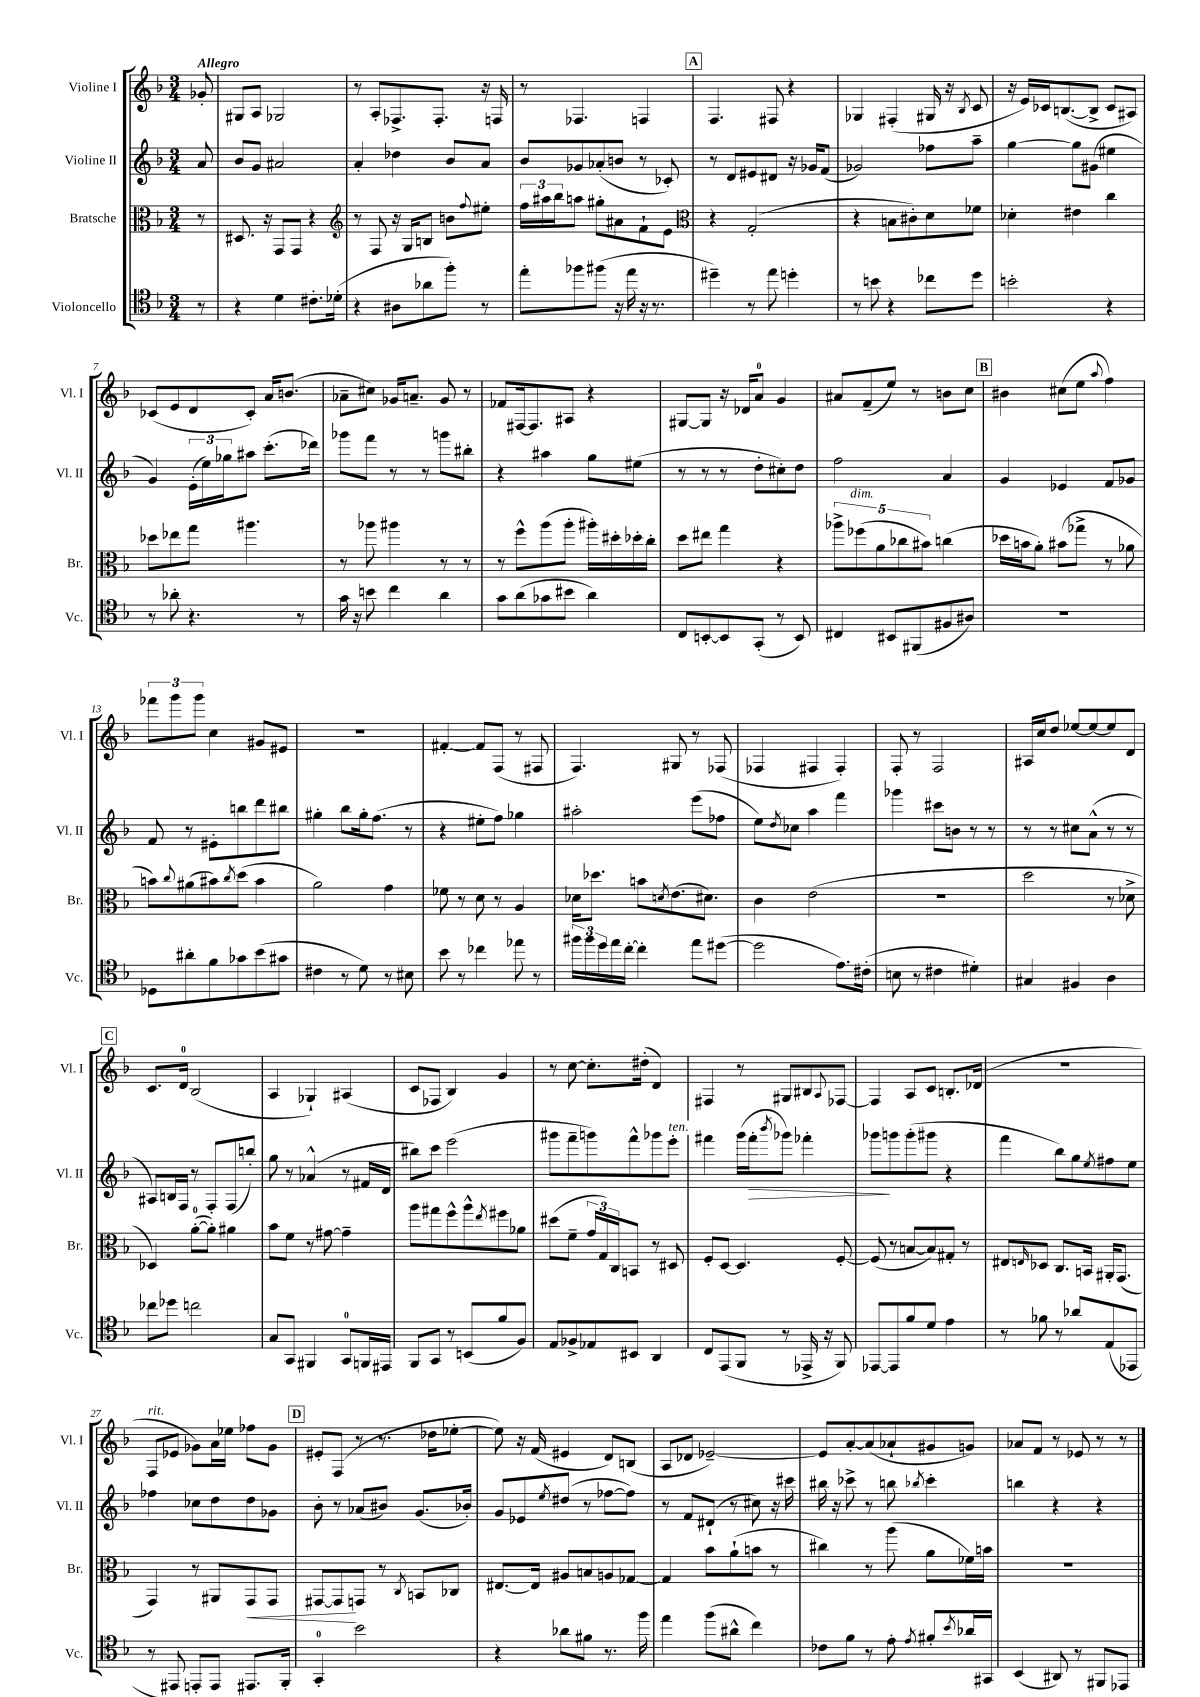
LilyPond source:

<<
\new StaffGroup <<
\new Staff = "s0" \with { instrumentName = "Violine I" shortInstrumentName = "Vl. I" } {
    \clef treble \key f \major \numericTimeSignature \time 3/4 \partial 8 \tempo "Allegro"
    ges'8-. |
    gis8 a8 ges2 |
    r8 a8-. fes8.-> fes8.-. r16 f16 |
    r8 fes4. f4 |
    \mark \markup { \box "A" } f4. fis8 r4 |
    ges4 fis4-.( gis16 r16 \acciaccatura { bes8 } c'8 |
    r16 e'16) ces'16 b8.~( b8-> ces'8 ais8) |
    ces'8( e'8 d'8 ces'8-.) a'16 b'8.( |
    aes'8-- cis''8) ges'16 a'8.-- ges'8 r8 |
    fes'8 fis16~ fis8. ais8 r4 |
    gis8~ gis8 r16 des'16 a'8-0 g'4 |
    ais'8 f'8--( e''8) r8 b'8 c''8 |
    \mark \markup { \box "B" } bis'4 cis''8( e''8 \appoggiatura { a''8 } f''4) |
    \tuplet 3/2 { fes'''8 g'''8 g'''8 } c''4 gis'8 eis'8 |
    R2. |
    fis'4~-. fis'8 f8( r8 fis8 |
    f4.) gis8 r8 fes8( |
    fes4 fis4 fis4-.) |
    f8-. r8 f2 |
    ais16 c''16 d''8 ees''8~ ees''8~ ees''8 d'8 |
    \mark \markup { \box "C" } c'8. d'16-0 bes2( |
    a4 ges4-!) ais4( |
    c'8 fes8 bes4) g'4 |
    r8 c''8~ c''8.-. dis''16-.( d'4) |
    fis4 r8 gis8 bis8 \appoggiatura { a8 } fes8~ |
    fes4 a8 c'8 b8.-. des'16( |
    R2. |
    f8^\markup { \italic "rit." } ees'8 ges'8) a'16 ees''16 fes''8 ges'8 |
    \mark \markup { \box "D" } eis'8-. f8( r8 r8. des''16 ees''8~-. |
    ees''8) r16 f'16( eis'4 d'8) b8( |
    a8 des'8 ees'2~--) |
    ees'8 a'8~-. a'8( aes'8-! gis'8 g'8) |
    aes'8 f'8 r8 ees'8 r8 r8 \bar "|." |
}
\new Staff = "s1" \with { instrumentName = "Violine II" shortInstrumentName = "Vl. II" } {
    \clef treble \key f \major \numericTimeSignature \time 3/4 \partial 8
    a'8 |
    bes'8 g'8 ais'2 |
    a'4-. des''4 bes'8 a'8 |
    bes'8 ges'8 aes'8-.( b'8 r8 ces'8-.) |
    \mark \markup { \box "A" } r8 d'8 eis'8 dis'8 r16 ges'16 f'8( |
    ges'2) fes''8 a''8-- |
    g''4~ g''8 gis'8( eis''4 |
    g'4) \tuplet 3/2 { e'16-.( e''16) ges''16 } ais''8 c'''8.-.( des'''16) |
    ges'''8 f'''8 r8 r8 g'''8 bis''8-. |
    r4 ais''4 g''8 eis''8( |
    r8 r8 r8 d''8-. cis''8-.) d''8 |
    f''2 a'4 |
    \mark \markup { \box "B" } g'4 ees'4 f'8 ges'8 |
    f'8 r8 eis'8-. b''8 d'''8 bis''8 |
    gis''4-. bes''8 gis''16-. f''8.( r8 |
    r4 eis''8-. f''8) ges''4 |
    ais''2-. e'''8( fes''8 |
    e''8) \acciaccatura { d''8 } ces''8 a''4 f'''4 |
    ges'''4 cis'''8 b'8 r8 r8 |
    r8 r8 cis''8 a'8-^( r8 r8 |
    \mark \markup { \box "C" } ais8) b16 f16 r8 f8-. f8( b''8-.) |
    g''8 r8 aes'4-^( r8 fis'16 d'16 |
    bis''8) c'''8 e'''2( |
    gis'''8 f'''8-- g'''8) f'''8-^ ges'''8 e'''8-.^\markup { \italic "ten." } |
    fis'''4 g'''16( fis'''16-.\> \acciaccatura { bes'''8 } ges'''8) fes'''4-. |
    ges'''8\! g'''8 g'''8-.( gis'''8 r4 |
    f'''4 bes''8) g''8 \acciaccatura { e''8 } fis''8 e''8 |
    fes''4 ces''8 d''8 d''8 ges'8 |
    \mark \markup { \box "D" } bes'8-. r8 aes'8( bis'8) g'8.( bes'16-.) |
    g'8 ees'8 \acciaccatura { e''8 } dis''8( r8 fes''8~ fes''8) |
    r8 f'8 dis'8-!( r8 cis''8) r16 cis'''16 |
    bis''16 r16 ces'''8-> r8 b''8 \acciaccatura { bes''8 } ces'''4-. |
    b''4 r4 r4 \bar "|." |
}
\new Staff = "s2" \with { instrumentName = "Bratsche" shortInstrumentName = "Br." } {
    \clef alto \key f \major \numericTimeSignature \time 3/4 \partial 8
    r8 |
    dis8. r16 g,8 g,8 r4 |
    \clef treble r8 f8 r16 g16 b8 b'8 \appoggiatura { f''8 } eis''8-. |
    \tuplet 3/2 { f''16 ais''16 bes''16 } a''8 gis''8-. ais'8 f'8-! e'8 |
    \mark \markup { \box "A" } \clef alto r4 g2-.( |
    r4 b8 cis'8-.) d'8 fes'8 |
    des'4-. eis'4 c''4 |
    des''8 ees''8 g''8 ais''4. |
    r8 aes''8 ais''4 r8 r8 |
    r8 f''8-^ a''8( a''8-. ais''16-.) dis''16-. des''16-. c''16-. |
    d''8 eis''8 g''4 r4 |
    \tuplet 5/4 { aes''8-> fes''8^\markup { \italic "dim." }( a'8 ces''8 bis'8) } c''4( |
    \mark \markup { \box "B" } des''16 b'16 a'8-.) bis'8( ges''8-> r8 aes'8 |
    b'8) \appoggiatura { c''8 } ais'8( bis'8) \acciaccatura { c''8 } d''8( bis'4 |
    a'2) g'4 |
    fes'8 r8 d'8 r8 a4 |
    des'16 des''8. b'8 \acciaccatura { d'8 } e'8.( dis'8.) |
    c'4 e'2( |
    R2. |
    d''2 r8 des'8-> |
    \mark \markup { \box "C" } des4) a'8-0~-.( a'8-.) ais'4 |
    bes'8 f'8 r8 gis'8~ gis'4-- |
    a''8 gis''8 f''8-^ a''8-^ \acciaccatura { e''8 } fis''8 aes'8 |
    dis''8( f'8-- \tuplet 3/2 { g'16 g16) c16 } b,8 r8 dis8 |
    f8-. d8~ d4. f8~-. |
    f8( r8 b8~ b8) gis8-. r8 |
    eis8 \grace { e16 } des8 c8. b,16 ais,16-. g,8.( |
    g,4) r8 ais,8 g,8\< g,8 |
    \mark \markup { \box "D" } gis,8~ gis,8\! g,8 r8 \acciaccatura { c8 } b,8 ces8 |
    eis8.~ eis16 ais8 b8 a8 ges8~ |
    ges4 bes'8 a'8-!( b'8 r8 |
    cis''4) r8 a''8( a'8 fes'16) b'16 |
    R2. \bar "|." |
}
\new Staff = "s3" \with { instrumentName = "Violoncello" shortInstrumentName = "Vc." } {
    \clef tenor \key f \major \numericTimeSignature \time 3/4 \partial 8
    r8 |
    r4 d'4 cis'8.-. des'16-.( |
    r4 ais8 aes'8 f''8-.) r8 |
    e''8-. fes''8 fis''8( r16 e''16 r16 r8. |
    \mark \markup { \box "A" } dis''4--) r8 e''8 d''4-. |
    r8 b'8 r4 ces''8 d''8 |
    b'2-. r4 |
    r8 aes'8-. r4. r8 |
    g'16 r16 b'8 c''4 a'4 |
    g'8 a'8( ges'8 bis'8 a'4) |
    c8 b,8~-. b,8 g,8-.( r8 b,8) |
    cis4 bis,8 fis,8( fis8 ais8) |
    \mark \markup { \box "B" } R2. |
    des8 ais'8-. f'8 ges'8 bes'8( gis'8 |
    cis'4 r8 d'8) r8 bis8 |
    bes'8 r8 ces''4 ees''8 r8 |
    \tuplet 3/2 { fis''16 fis''16 d''16 } e''16 c''16~-. c''4-. e''8 dis''8~( |
    dis''2 e'8.) cis'16-.( |
    b8 r8 cis'4 dis'4-.) |
    gis4 fis4 a4 |
    \mark \markup { \box "C" } ces''8 des''8 c''2 |
    g8 g,8 fis,4 g,8-0 f,16 eis,16 |
    f,8 g,8 r8 b,8( f'8 f8) |
    e8 fes8-> ees8 bis,8 a,4 |
    c8 e,8( f,8 r8 ees,16-> r16 f,8) |
    ees,8~ ees,8 f'8 d'8 e'4 |
    r8 fes'8 r8 aes'8 e8( ees,8 |
    r8 eis,8 e,8-.) e,8 eis,8. f,16-. |
    \mark \markup { \box "D" } g,4-0-. bes'2 |
    r4 aes'8 fis'8 r8. f''16 |
    e''4 f''8( ais'8-^ c''4) |
    ces'8 f'8 r8 e'8-. \acciaccatura { e'8 } fis'8-. \acciaccatura { bes'8 } aes'16 gis,16 |
    bes,4( ais,8) r8 fis,8 ees,8 \bar "|." |
}
>>
>>
